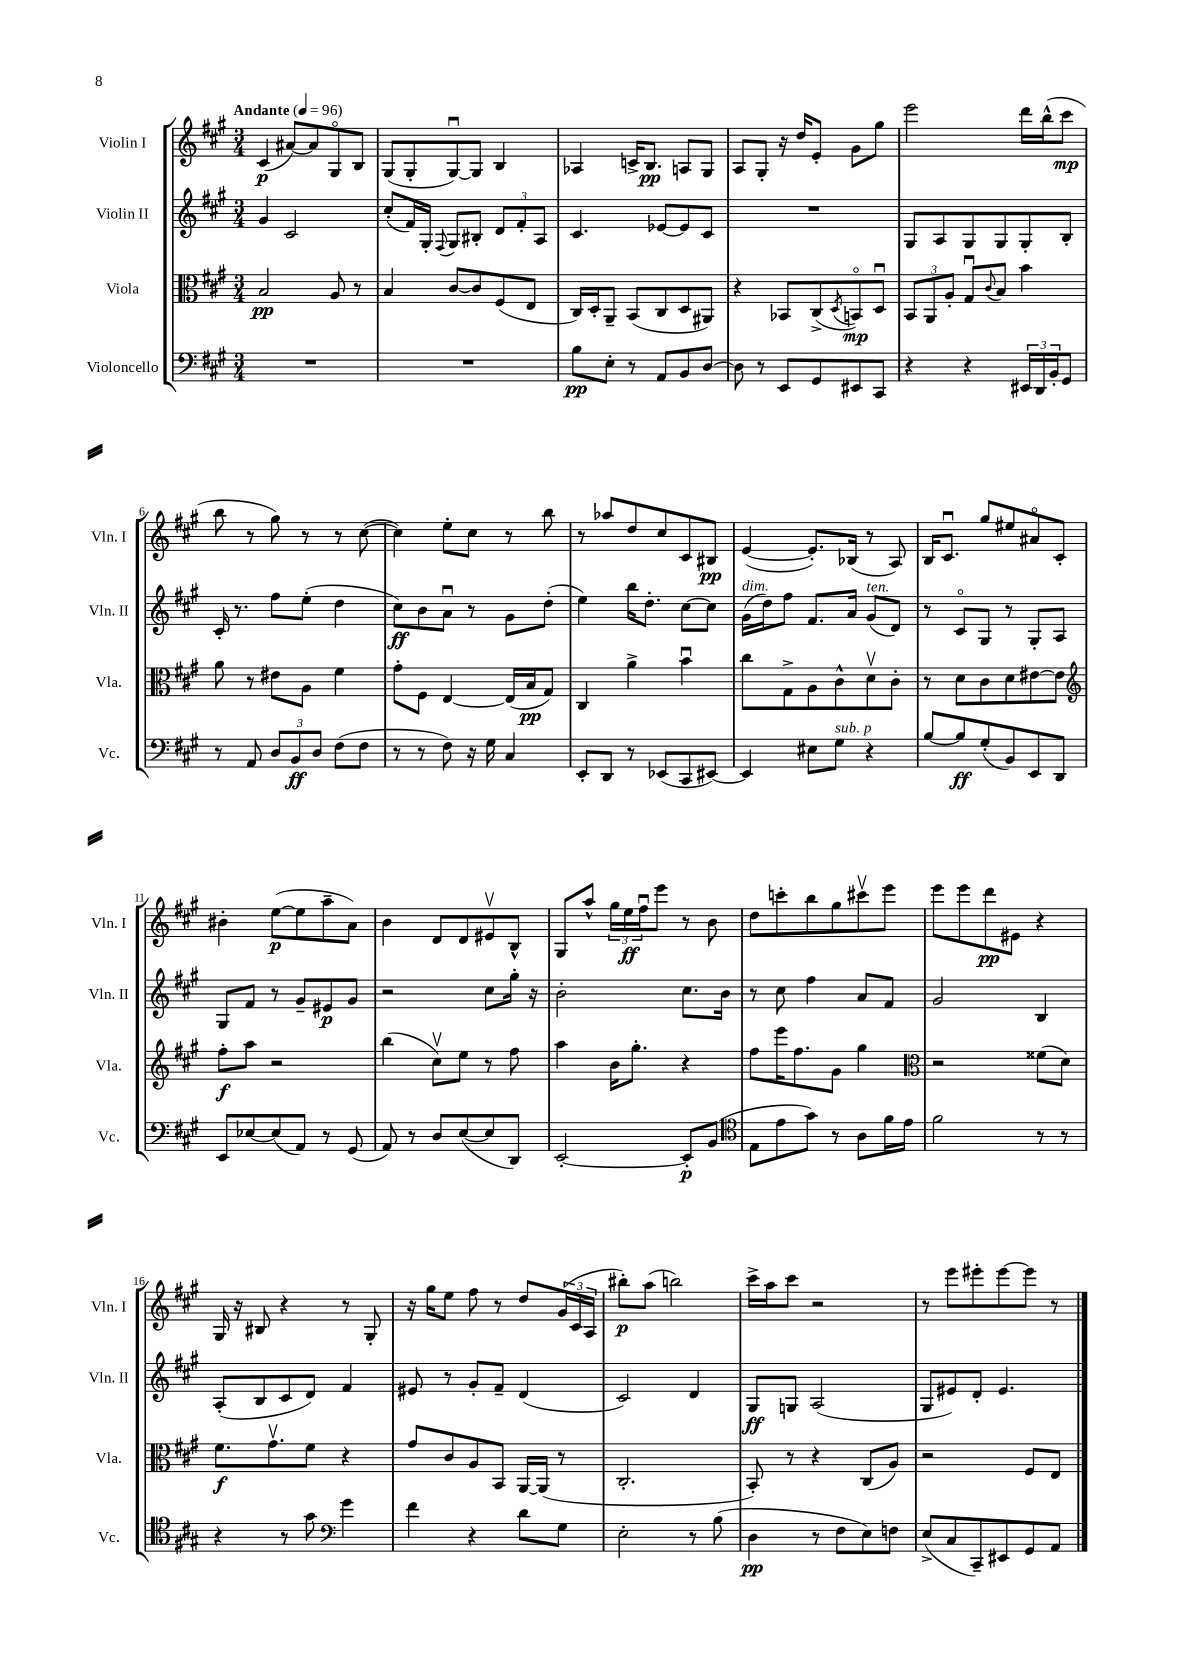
<<
\new StaffGroup <<
\new Staff = "s0" \with { instrumentName = "Violin I" shortInstrumentName = "Vln. I" } {
    \clef treble \key a \major \numericTimeSignature \time 3/4 \tempo "Andante" 4 = 96
    cis'4\p( ais'8~) ais'8 gis8\flageolet b8 |
    gis8( gis8-. gis8~\downbow) gis8 b4 |
    aes4 c'16-> b8.\pp a8 gis8 |
    a8 gis8-. r16 d''16 e'8-. gis'8 gis''8 |
    e'''2 d'''16 b''16-^( cis'''8\mp |
    b''8 r8 gis''8) r8 r8 cis''8~( |
    cis''4) e''8-. cis''8 r8 b''8 |
    r8 aes''8 d''8 cis''8 cis'8 bis8\pp |
    e'4~( e'8.-.) bes16( r8 a8) |
    b16 cis'8.\downbow gis''8 eis''8 ais'8\flageolet cis'8-. |
    bis'4-. e''8~\p( e''8 a''8-- a'8) |
    b'4 d'8 d'8 eis'8\upbow b8-^ |
    gis8 a''8-^ \tuplet 3/2 { gis''16 e''16\ff fis''16\downbow } e'''8 r8 b'8 |
    d''8 c'''8-. b''8 gis''8 cis'''8\upbow e'''8 |
    e'''8 e'''8 d'''8\pp eis'8 r4 |
    gis16 r16 bis8 r4 r8 gis8-. |
    r16 gis''16 e''8 fis''8 r8 d''8 \tuplet 3/2 { gis'16( cis'16 a16 } |
    bis''8-.\p) a''8( b''2) |
    cis'''16-> a''16 cis'''8 r2 |
    r8 e'''8 eis'''8-. eis'''8~ eis'''8 r8 \bar "|." |
}
\new Staff = "s1" \with { instrumentName = "Violin II" shortInstrumentName = "Vln. II" } {
    \clef treble \key a \major \numericTimeSignature \time 3/4
    gis'4 cis'2 |
    cis''8-.( fis'16) gis16-. \appoggiatura { fis8 } gis8 bis8-. \tuplet 3/2 { d'8 fis'8-. a8 } |
    cis'4. ees'8~ ees'8 cis'8 |
    R2. |
    gis8 a8 gis8 gis8 gis8-. b8-. |
    cis'16-. r8. fis''8 e''8-.( d''4 |
    cis''8\ff) b'8 a'8\downbow r8 gis'8 d''8-.( |
    e''4) b''16 d''8.-. cis''8~ cis''8 |
    gis'16^\markup { \italic "dim." }( d''16) fis''8 fis'8. a'16 gis'8^\markup { \italic "ten." }( d'8) |
    r8 cis'8\flageolet gis8 r8 gis8-. a8 |
    gis8 fis'8 r8 gis'8-- eis'8\p gis'8 |
    r2 cis''8 gis''16-. r16 |
    b'2-. cis''8. b'16 |
    r8 cis''8 fis''4 a'8 fis'8 |
    gis'2 b4 |
    a8-.( b8 cis'8 d'8) fis'4 |
    eis'8 r8 gis'8-. fis'8-- d'4( |
    cis'2) d'4 |
    gis8\ff g8 a2( |
    gis8 eis'8) d'8-. eis'4. \bar "|." |
}
\new Staff = "s2" \with { instrumentName = "Viola" shortInstrumentName = "Vla." } {
    \clef alto \key a \major \numericTimeSignature \time 3/4
    b2\pp a8 r8 |
    b4 cis'8~ cis'8 fis8( e8 |
    cis16) d16-. a,8-- b,8( cis8 d8 ais,8) |
    r4 bes,8 cis8->( \acciaccatura { d8 } b,8\flageolet\mp) d8\downbow |
    \tuplet 3/2 { b,8 a,8 a8-. } gis8\downbow \appoggiatura { cis'8 } b8 b'4 |
    a'8 r8 eis'8 a8 fis'4 |
    gis'8-. fis8 e4~ e16( b16\pp gis8) |
    cis4 a'4-> b'4\downbow |
    cis''8 gis8-> a8 cis'8-^ d'8\upbow cis'8-. |
    r8 d'8 cis'8 d'8 eis'8~ eis'8 |
    \clef treble fis''8-.\f a''8 r2 |
    b''4( cis''8\upbow) e''8 r8 fis''8 |
    a''4 b'16 gis''8.-. r4 |
    fis''8 e'''16 fis''8. gis'8 gis''4 |
    \clef alto r2 fisis'8( d'8) |
    fis'8.\f gis'8.\upbow fis'8 r4 |
    gis'8 cis'8 a8 b,8 a,16~ a,16( r8 |
    cis2.-. |
    b,8-.) r8 r4 cis8( a8) |
    r2 fis8 e8 \bar "|." |
}
\new Staff = "s3" \with { instrumentName = "Violoncello" shortInstrumentName = "Vc." } {
    \clef bass \key a \major \numericTimeSignature \time 3/4
    R2. |
    R2. |
    b8\pp e8-. r8 a,8 b,8 d8~ |
    d8 r8 e,8 gis,8 eis,8 cis,8 |
    r4 r4 \tuplet 3/2 { eis,16 d,16 b,16-. } gis,8 |
    r8 a,8 \tuplet 3/2 { d8 b,8\ff d8 } fis8( fis8 |
    r8 r8 fis8) r16 gis16 cis4 |
    e,8-. d,8 r8 ees,8( cis,8 eis,8~) |
    eis,4 eis8 gis8^\markup { \italic "sub. p" } r4 |
    b8~ b8\ff gis8-.( b,8) e,8 d,8 |
    e,8 ees8~ ees8( a,8) r8 gis,8( |
    a,8) r8 d8 e8~( e8 d,8) |
    e,2~-. e,8-.\p b,8( |
    \clef tenor e8 e'8 gis'8) r8 a8 fis'16 e'16 |
    fis'2 r8 r8 |
    r4 r8 gis'8 \clef bass gis'4 |
    fis'4 r4 d'8 gis8 |
    e2-. r8 b8( |
    d4\pp r8 fis8 e8) f8 |
    e8->( cis8 cis,8--) eis,8 gis,8 a,8 \bar "|." |
}
>>
>>
